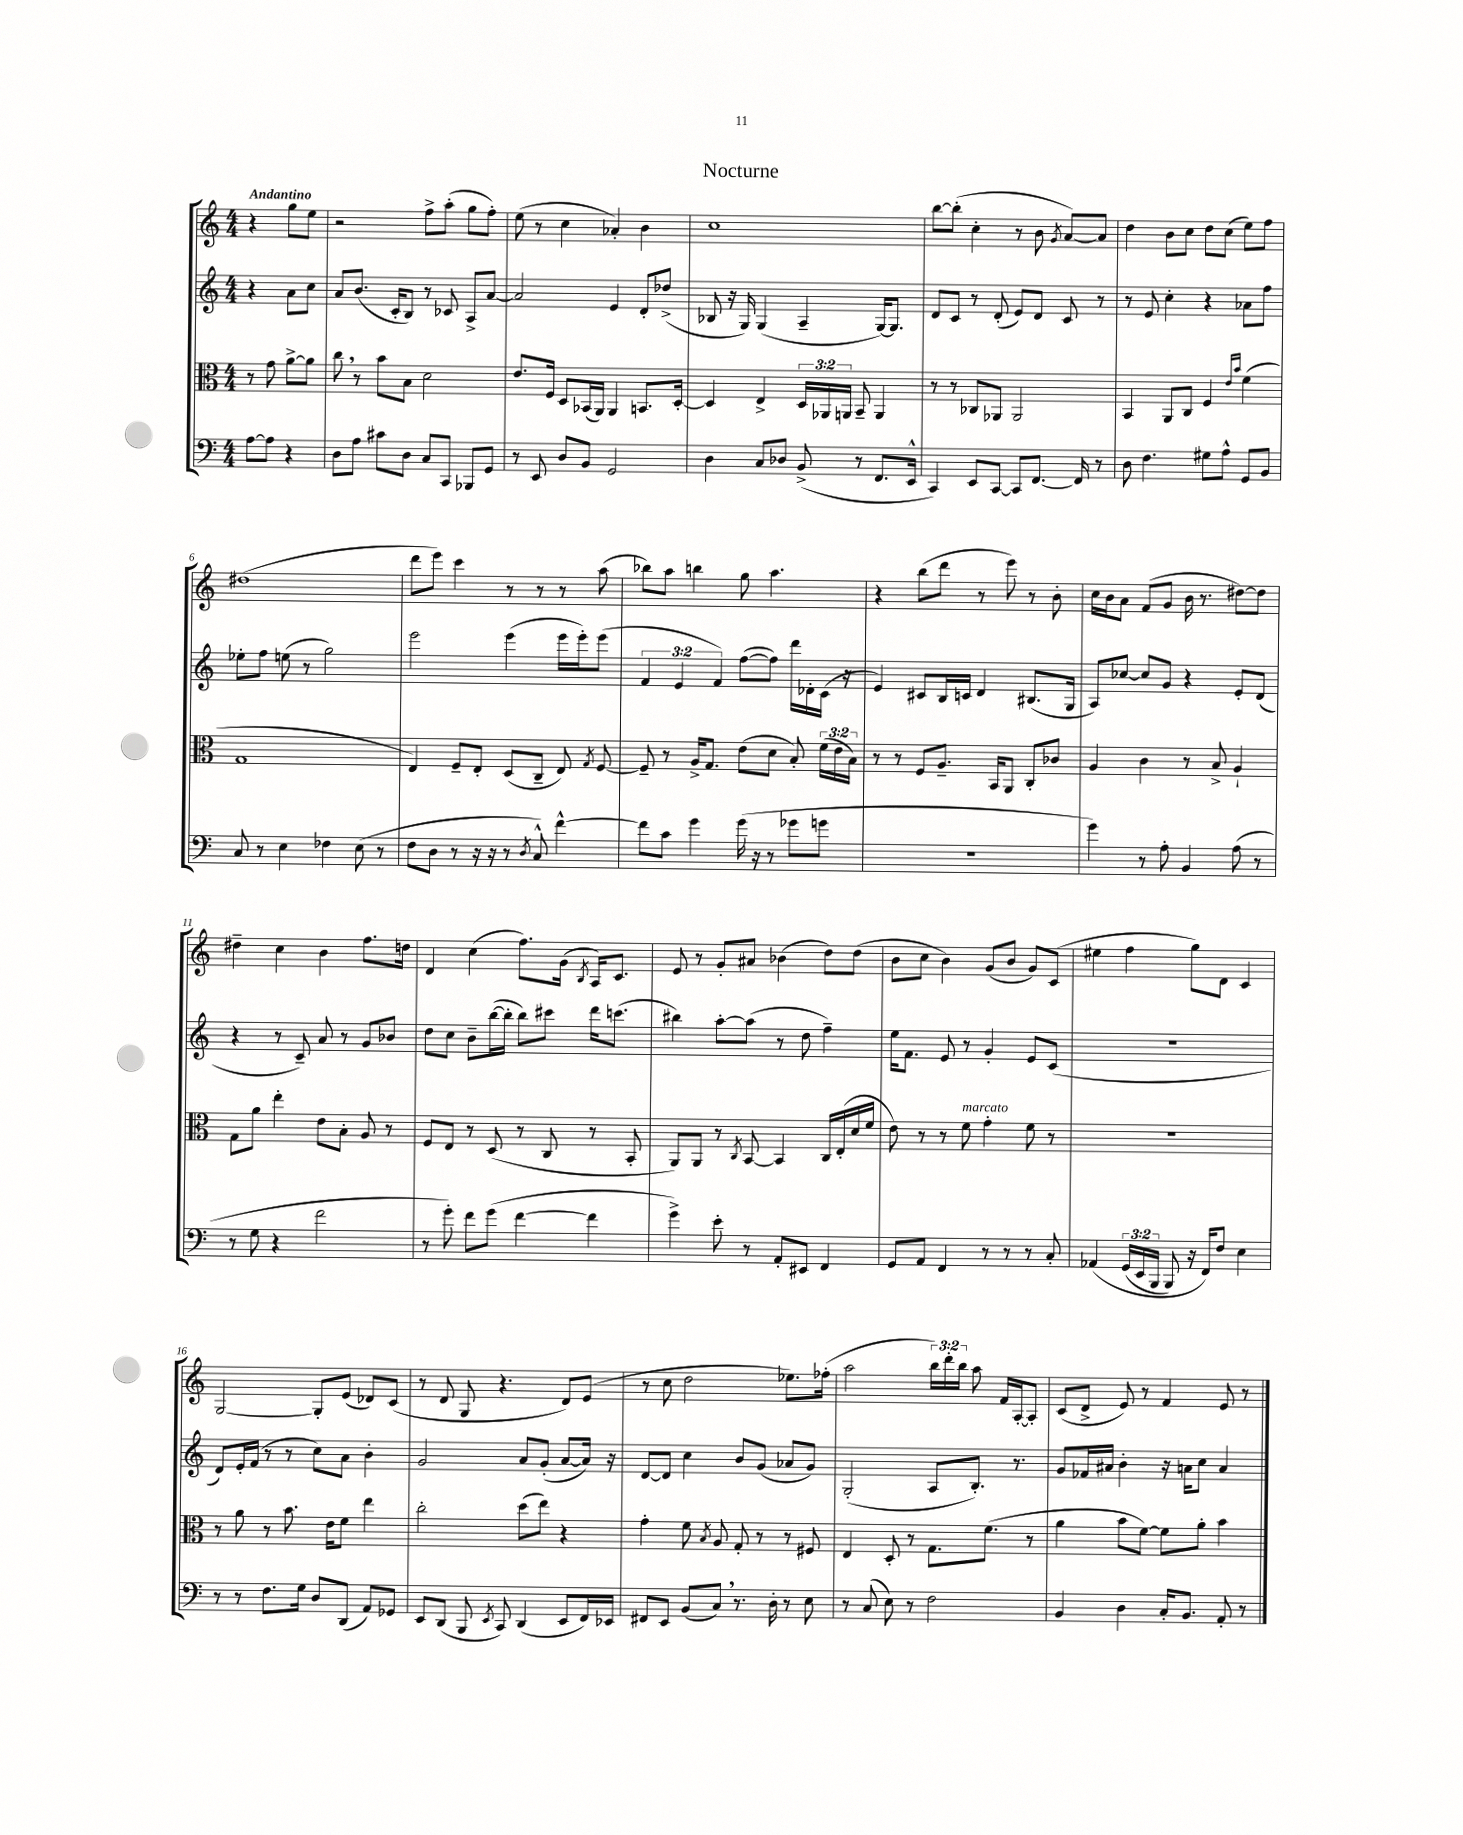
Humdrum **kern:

**kern	**kern	**kern	**kern
*part4	*part3	*part2	*part1
*staff4	*staff3	*staff2	*staff1
*clefF4	*clefC3	*clefG2	*clefG2
*k[]	*k[]	*k[]	*k[]
*M4/4	*M4/4	*M4/4	*M4/4
=	=	=	=
!	!	!	!LO:TX:a:B:t=Andantino
[8A\L	8r	4r	4r
8A\J]	8g\	.	.
4r	[8a^\L	8a\L	8gg\L
.	8a\J]	8cc\J	8ee\J
=1	=1	=1	=1
8D\L	8cc,\	8a/L	2r
8A\J	8r	(8.b/J	.
8c#X\L	8b\L	.	.
.	.	16c'/KL	.
8D\J	8B\J	8B/J)	.
8C/L	2d\	8r	8ff^\L
8CC/J	.	8c-X/	(8aa'\J
8BBB-X/L	.	8A^/L	8gg\L
8GG/J	.	[8a/J	8ff'\J)
=2	=2	=2	=2
8r	8.e/L	2a/]	(8ee\
8EE/	.	.	8r
.	16F/Jk	.	.
8D/L	8D/L	.	4cc\
8BB/J	(16BB-X/L	.	.
.	16AA/JJ)	.	.
2GG/	4AA/	4e/	4a-X'/)
.	8.BBn/L	8d'/L	4b\
.	.	(8dd-X^/J	.
.	[16D'/Jk	.	.
=3	=3	=3	=3
4D\	4D/]	8B-X/	1cc
.	.	16r	.
.	.	16G/)	.
8C/L	4E^/	(4G/	.
8D-X/J	.	.	.
(8BB^/	24D/LL	4A~/	.
.	24AA-X/	.	.
.	24AAn/JJ	.	.
8r	8BB~/	.	.
8.FF/L	4AA/	[16G/KL)	.
.	.	8.G/J]	.
16EE^^/Jk	.	.	.
=4	=4	=4	=4
4CC/)	8r	8d/L	[8bb\L
.	8r	8c/J	(8bb'\J]
8EE/L	8C-X/L	8r	4cc'\
[8CC/J	8AA-X/J	(8d'/	.
8CC/L]	2AA-/	8e/L)	8r
[8.FF/J	.	8d/J	8b\
.	.	.	8qg/
.	.	8c/	[8a/L)
16FF/]	.	.	.
8r	.	8r	8a/J]
=5	=5	=5	=5
8D\	4BB/	8r	4dd\
4.F\	.	8e/	.
.	8AA/L	4cc'\	8b\L
.	8C/J	.	8cc\J
8G#X\L	4F/	4r	8dd\L
8A^^\J	.	.	(8cc\J
.	16qqe/LL	.	.
.	16qqb/JJ	.	.
8GG/L	(4f\	8a-X\L	8ee\L)
8BB/J	.	8ff\J	8ff\J
!!LO:LB:g=z
=6	=6	=6	=6
8C/	1G	8ee-X'\L	(1dd#X
8r	.	8ff\J	.
4E\	.	(8een\	.
.	.	8r	.
4F-X\	.	2gg\)	.
(8E\	.	.	.
8r	.	.	.
=7	=7	=7	=7
8F\L	4E/)	2eee\	8ddd\L
8D\J	.	.	8eee\J)
8r	8F~/L	.	4ccc\
16r	8E'/J	.	.
16r	.	.	.
8r	(8D/L	(4eee\	8r
8qD/	.	.	.
8C^^/)	8C~/J	.	8r
[4f^^\	8E/)	16eee\LL	8r
.	.	16eee'\J)	.
.	8qG/	.	.
.	[8F/	(8eee\J	(8aa\
=8	=8	=8	=8
8f\L]	8F~/]	6f/	8bb-X\L)
8c\J	8r	.	8aa\J
.	.	6e/	.
4g\	16A^/KL	.	4bbn\
.	8.G/J	.	.
.	.	6f/)	.
(16g\	(8e\L	([8ff\L	8gg\
16r	.	.	.
8r	8d\J	8ff\J])	4.aa\
8g-X\L	8B'/)	16ddd\LL	.
.	.	16d-X'\	.
8gn\J	(24f\LL	(16c\JJ	.
.	24e\	.	.
.	.	16r	.
.	24B\JJ)	.	.
=9	=9	=9	=9
1r	8r	4e/)	4r
.	8r	.	.
.	8F/L	8c#X/L	(8bb\L
.	8.A~/J	16B/L	8ddd\J
.	.	16cn/JJ	.
.	.	4d/	8r
.	16BB/KL	.	.
.	8AA/J	.	8eee\)
.	8C'/L	(8.B#X/L	8r
.	8c-X/J	.	8b'\
.	.	16G/Jk	.
=10	=10	=10	=10
4g\)	4A/	8A/L)	16cc\LL
.	.	.	16b\J
.	.	[8cc-X/J	8a\J
8r	4c\	8cc-/L]	(8f/L
8A'\	.	8g/J	8g/J
4BB/	8r	4r	16b\
.	.	.	8.r
.	8B^/	.	.
(8A\	4A`/	8e'/L	[8dd#X\L)
8r	.	(8d/J	8dd#\J]
!!LO:LB:g=z
=11	=11	=11	=11
8r	8G\L	4r	4dd#X~\
8G\	8a\J	.	.
4r	4ee'\	8r	4cc\
.	.	8c~/)	.
2f\	8e\L	8a/	4b\
.	8B'\J	8r	.
.	8A/	8g/L	8.ff\L
.	8r	8b-X/J	.
.	.	.	16ddn\Jk
=12	=12	=12	=12
8r	8F/L	8dd\L	4d/
8g'\)	8E/J	8cc\J	.
8f\L	8r	8b~\L	(4cc\
(8g\J	(8D/	([16bb\L	.
.	.	16bb'\JJ]	.
[4f\	8r	8bb\L)	8.ff\L)
.	8C/	8ccc#X\J	.
.	.	.	(16g\Jk
.	.	.	8qB/
4f\]	8r	16ddd\KL	16A/KL)
.	.	(8.cccn\J	8.c/J
.	8BB'/	.	.
=13	=13	=13	=13
4g^\)	8AA/L)	4bb#X\)	8e/
.	8AA/J	.	8r
8e'\	8r	[8aa'\L	8g'/L
.	8qC/	.	.
8r	[8BB/	(8aa\J]	8a#X/J
8AA'/L	4BB/]	8r	(4b-X\
8EE#X/J	.	8dd\	.
4FF/	16C/LL	4ff~\)	8dd\L)
.	(16E'/	.	.
.	16d/	.	(8dd\J
.	16f/JJ	.	.
=14	=14	=14	=14
8GG/L	8e\)	16ee\KL	8b\L
.	.	8.f\J	.
8AA/J	8r	.	8cc\J
4FF/	8r	8e/	4b\)
!	!LO:TX:a:i:t=marcato	!	!
.	8f\	8r	.
8r	4g'\	4g'/	(8g/L
8r	.	.	8b/J
8r	8f\	8e/L	8g/L)
8C'/	8r	(8c/J	(8c/J
=15	=15	=15	=15
(4AA-X/	1r	1r	4ee#X\
(24GG/LL	.	.	4ff\
24EE/	.	.	.
24BBB/JJ	.	.	.
8BBB/)	.	.	.
16r	.	.	8gg\L)
16FF/KL)	.	.	.
8F/J	.	.	8d\J
4E\	.	.	4c/
!!LO:LB:g=z
=16	=16	=16	=16
8r	8r	8d/L)	[2G/
8r	8a\	16e'/L	.
.	.	(16f/JJ	.
8.F\L	8r	8r	.
.	8.b\	8r	.
16G\Jk	.	.	.
8D/L	.	8cc\L)	8G'/L]
.	16e\KL	.	.
(8DD/J	8f\J	8a\J	(8e/J
8AA/L)	4ee\	4b'\	8d-X/L)
8GG-X/J	.	.	(8c/J
=17	=17	=17	=17
8EE/L	2cc'\	2g/	8r
(8DD/J	.	.	8d/
8BBB/	.	.	8G/
8qEE/	.	.	.
8CC/)	.	.	4.r
(4DD/	(8dd\L	8a/L	.
.	8ee\J)	(8g'/J	.
8EE/L	4r	[8a/L	8d/L)
16FF/L)	.	16a/Jk])	(8e/J
16EE-X/JJ	.	16r	.
=18	=18	=18	=18
8FF#X/L	4g'\	[8d/L	8r
8EE/J	.	8d/J]	8cc\
(8BB/L	8f\	4cc\	2dd\
.	8qB/	.	.
8C,/J)	8A/	.	.
8.r	8G'/	8b/L	.
.	8r	(8g/J	.
16D'\	.	.	.
8r	8r	8a-X/L	8.ee-X\L)
8E\	8F#X/	8g/J)	.
.	.	.	(16ff-X'\Jk
=19	=19	=19	=19
8r	4E/	(2G'/	2aa\
(8C/	.	.	.
8E\)	8D'/	.	.
8r	8r	.	.
2F\	8.G\L	8A/L	24bb\LL)
.	.	.	24ddd'\
.	.	.	24bb\JJ
.	.	8.B'/J)	8aa\
.	(8.f\J	.	.
.	.	.	16f/LL
.	.	8.r	[16A'/J
.	8r	.	8A'/J]
=20	=20	=20	=20
4BB/	4a\	8g/L	(8c/L
.	.	16f-X/L	8d^/J
.	.	16a#X/JJ	.
4D\	8b\L	4b'\	8e/)
.	[8f\J)	.	8r
16C'/KL	8f\L]	16r	4f/
8.BB/J	.	16an\KL	.
.	8a'\J	8cc\J	.
8AA'/	4b\	4a/	8e/
8r	.	.	8r
==	==	==	==
*-	*-	*-	*-
